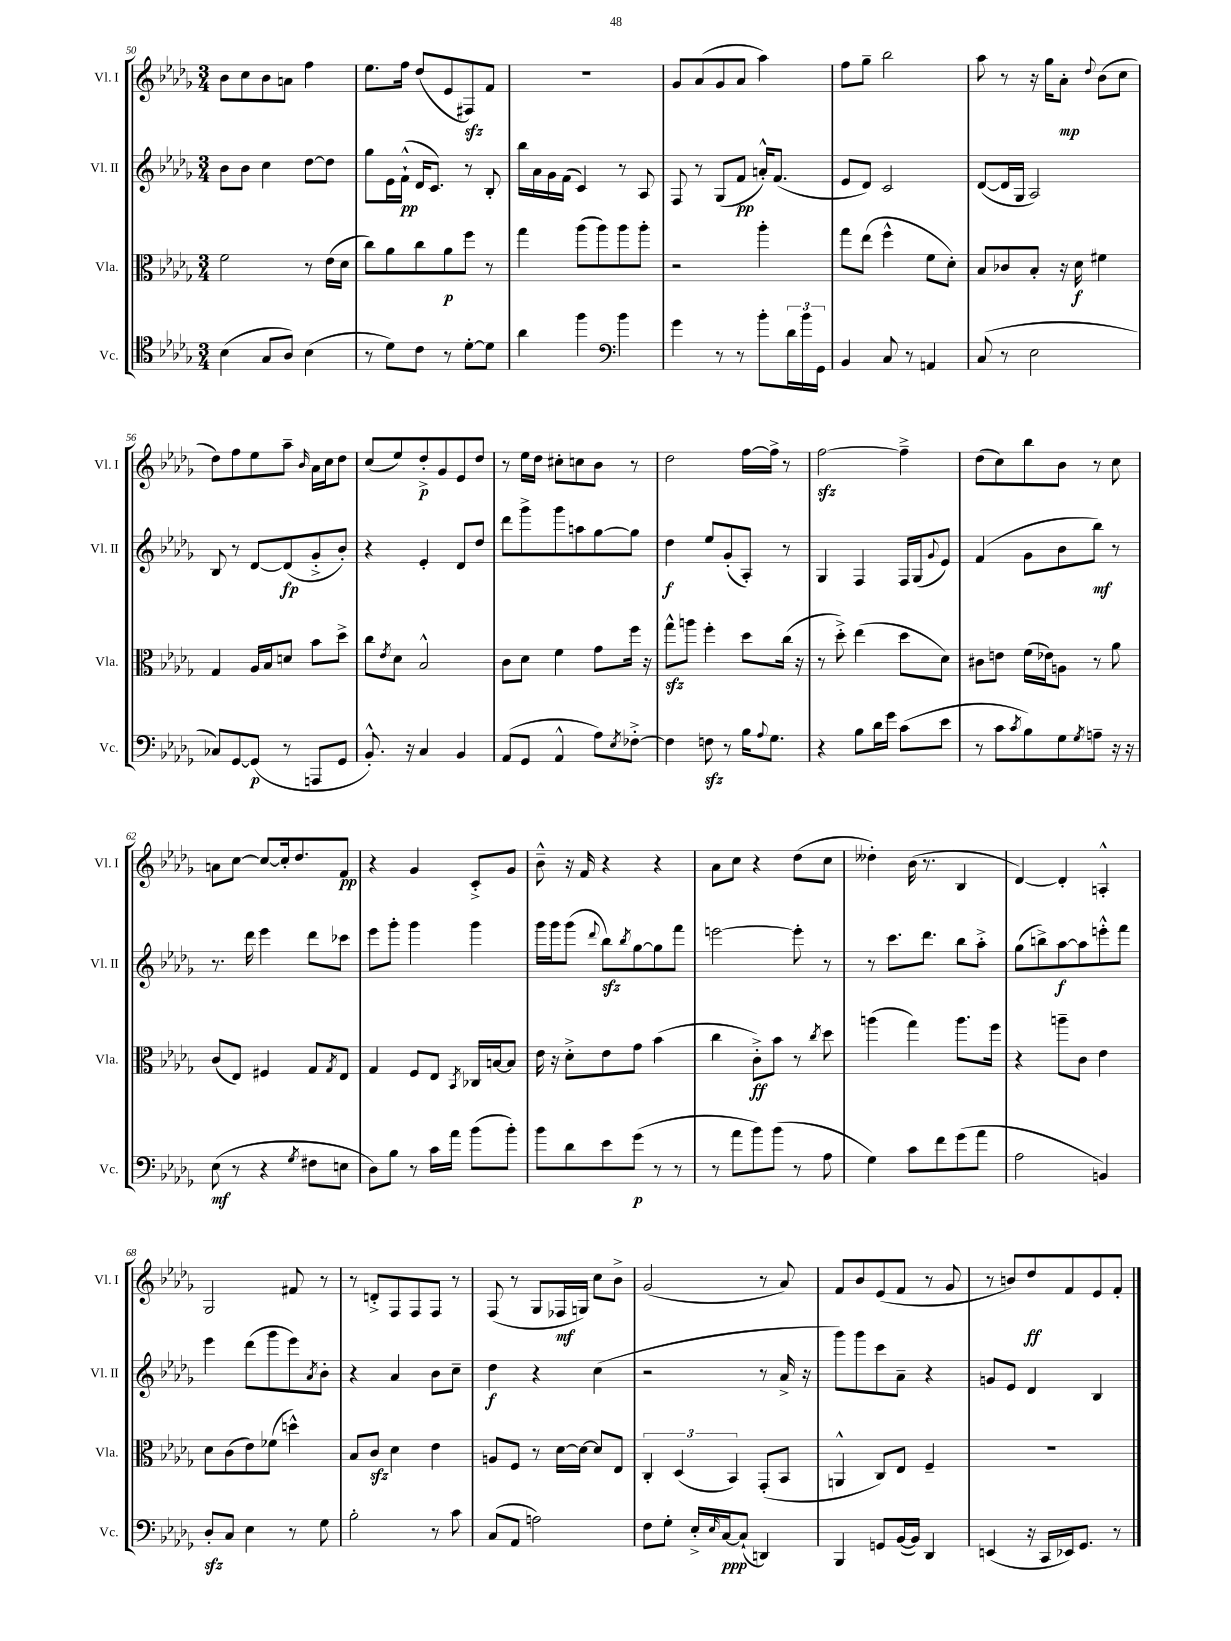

**kern	**dynam	**kern	**dynam	**kern	**dynam	**kern	**dynam
*part4	*part4	*part3	*part3	*part2	*part2	*part1	*part1
*staff4	*staff4	*staff3	*staff3	*staff2	*staff2	*staff1	*staff1
*I"Vc.	*	*I"Vla.	*	*I"Vl. II	*	*I"Vl. I	*
*I'Vc.	*	*I'Vla.	*	*I'Vl. II	*	*I'Vl. I	*
*clefC4	*	*clefC3	*	*clefG2	*	*clefG2	*
*k[b-e-a-d-g-]	*	*k[b-e-a-d-g-]	*	*k[b-e-a-d-g-]	*	*k[b-e-a-d-g-]	*
*M3/4	*	*M3/4	*	*M3/4	*	*M3/4	*
=50	=50	=50	=50	=50	=50	=50	=50
(4B-\	.	2f\	.	8b-\L	.	8b-\L	.
.	.	.	.	8b-\J	.	8cc\	.
8G-/L	.	.	.	4cc\	.	8b-\	.
8A-/J)	.	.	.	.	.	8an\J	.
(4B-\	.	8r	.	[8dd-\L	.	4ff\	.
.	.	(16e-\LL	.	8dd-\J]	.	.	.
.	.	16d-\JJ	.	.	.	.	.
=51	=51	=51	=51	=51	=51	=51	=51
8r	.	8cc\L)	.	8gg-\L	.	8.ee-\L	.
8d-\L)	.	8a-\	.	16e-\L	.	.	.
.	.	.	.	(16f`^^\JJ	pp	16ff\Jk	.
8c\J	.	8cc\	.	16d-/KL	.	(8dd-/L	.
.	.	.	.	8.c/J)	.	.	.
8r	.	8a-\	p	.	.	8e-/	.
[8d-'\L	.	8ff\J	.	8r	.	8F#Xzz/)	.
8d-\J]	.	8r	.	8B-'/	.	8f/J	.
=52	=52	=52	=52	=52	=52	=52	=52
4a-\	.	4gg-\	.	16bb-\LL	.	2.r	.
.	.	.	.	16a-\	.	.	.
.	.	.	.	16g-\	.	.	.
.	.	.	.	(16f\JJ	.	.	.
4ff\	.	(8aa-\L	.	4c/)	.	.	.
.	.	8aa-\)	.	.	.	.	.
*clefF4	*	*	*	*	*	*	*
4b-\	.	8aa-\	.	8r	.	.	.
.	.	8aa-'\J	.	8A-/	.	.	.
=53	=53	=53	=53	=53	=53	=53	=53
4g-\	.	2r	.	8F/	.	8g-/L	.
.	.	.	.	8r	.	(8a-/	.
8r	.	.	.	(8G-/L	.	8g-/	.
8r	.	.	.	8f/J	pp	8a-/J	.
8b-'\L	.	4aa-'\	.	16an'^^/KL)	.	4aa-\)	.
.	.	.	.	(8.f/J	.	.	.
24d-\L	.	.	.	.	.	.	.
24b-\	.	.	.	.	.	.	.
24GG-\JJ	.	.	.	.	.	.	.
=54	=54	=54	=54	=54	=54	=54	=54
4BB-/	.	8gg-\L	.	8e-/L	.	8ff\L	.
.	.	(8ee-\J	.	8d-/J)	.	8gg-~\J	.
8C/	.	4ff^^\	.	2c/	.	2bb-\	.
8r	.	.	.	.	.	.	.
4AAn/	.	8f\L	.	.	.	.	.
.	.	8d-'\J)	.	.	.	.	.
=55	=55	=55	=55	=55	=55	=55	=55
(8C/	.	8B-/L	.	([8d-/L	.	8aa-\	.
8r	.	8c-X/	.	16d-/L]	.	8r	.
.	.	.	.	16G-/JJ	.	.	.
2E-\	.	8B-'/J	.	2A-/)	.	16r	.
.	.	.	.	.	.	16gg-\KL	.
.	.	16r	.	.	.	8a-'\J	mp
.	.	16d-\	f	.	.	.	.
.	.	.	.	.	.	8qqdd-/	.
.	.	4f#X\	.	.	.	(8b-\L	.
.	.	.	.	.	.	8cc\J	.
!!LO:LB:g=z
=56	=56	=56	=56	=56	=56	=56	=56
8C-X/L)	.	4G-/	.	8B-/	.	8dd-\L)	.
[8GG-/	.	.	.	8r	.	8ff\	.
(8GG-/J]	p	16A-/LL	.	[8d-/L	.	8ee-\	.
.	.	16B-/J	.	.	.	.	.
8r	.	8dn/J	.	(8d-/]	fp	8aa-~\J	.
.	.	.	.	.	.	16qqb-/	.
8AAAn/L	.	8b-\L	.	8g-'^/	.	16a-\LL	.
.	.	.	.	.	.	16cc\J	.
8GG-/J	.	8dd-^\J	.	8b-'/J)	.	8dd-\J	.
=57	=57	=57	=57	=57	=57	=57	=57
8.BB-'^^/)	.	8cc\L	.	4r	.	(8cc/L	.
.	.	8qe-/	.	.	.	.	.
.	.	8d-\J	.	.	.	8ee-/)	.
16r	.	.	.	.	.	.	.
4C/	.	2B-^^/	.	4e-'/	.	8dd-'^/	p
.	.	.	.	.	.	8g-/	.
4BB-/	.	.	.	8d-/L	.	8e-/	.
.	.	.	.	8dd-/J	.	8dd-/J	.
=58	=58	=58	=58	=58	=58	=58	=58
(8AA-/L	.	8c\L	.	8ddd-\L	.	8r	.
8GG-/J	.	8d-\J	.	8ggg-^\	.	16ee-\LL	.
.	.	.	.	.	.	16dd-\JJ	.
4AA-^^/	.	4f\	.	8ggg-\	.	8cc#X'\L	.
.	.	.	.	8aan\	.	8ccn\	.
8A-\L)	.	8g-\L	.	[8gg-\	.	8b-\J	.
8qE-/	.	.	.	.	.	.	.
[8F-X'^\J	.	16ff\Jk	.	8gg-\J]	.	8r	.
.	.	16r	.	.	.	.	.
=59	=59	=59	=59	=59	=59	=59	=59
4F-\]	.	8gg-zz^^\L	.	4dd-\	f	2dd-\	.
.	.	8aan\J	.	.	.	.	.
8Fnzz\	.	4ff'\	.	8ee-/L	.	.	.
8r	.	.	.	(8g-'/	.	.	.
16B-\KL	.	8dd-\L	.	8A-'/J)	.	[16ff\LL	.
8qqA-/	.	.	.	.	.	.	.
8.G-\J	.	.	.	.	.	16ff^\JJ]	.
.	.	(16cc\Jk	.	8r	.	8r	.
.	.	16r	.	.	.	.	.
=60	=60	=60	=60	=60	=60	=60	=60
4r	.	8r	.	4G-/	.	[2ffzz\	.
.	.	8dd-'^\)	.	.	.	.	.
8B-\L	.	(4ee-\	.	4F/	.	.	.
16d-\L	.	.	.	.	.	.	.
16g-\JJ	.	.	.	.	.	.	.
(8c\L	.	8dd-\L	.	16F/LL	.	4ff~^\]	.
.	.	.	.	(16G-/J	.	.	.
.	.	.	.	8qqg-/	.	.	.
8e-\J	.	8d-\J)	.	8e-/J)	.	.	.
=61	=61	=61	=61	=61	=61	=61	=61
8r	.	8c#X\L	.	(4f/	.	(8dd-\L	.
8c\L	.	8en\J	.	.	.	8cc\)	.
8qc/	.	.	.	.	.	.	.
8B-\)	.	(16f\LL	.	8g-\L	.	8bb-\	.
.	.	16e-X\J)	.	.	.	.	.
8G-\	.	8An\J	.	8b-\	.	8b-\J	.
8qG-/	.	.	.	.	.	.	.
8An~\J	.	8r	.	8bb-\J)	mf	8r	.
16r	.	8a-\	.	8r	.	8cc\	.
16r	.	.	.	.	.	.	.
!!LO:LB:g=z
=62	=62	=62	=62	=62	=62	=62	=62
(8E-\	mf	(8c/L	.	8.r	.	8an\L	.
8r	.	8E-/J)	.	.	.	[8cc\J	.
.	.	.	.	16ddd-\	.	.	.
4r	.	4F#X/	.	4eee-\	.	8cc/L_	.
.	.	.	.	.	.	16cc'/k]	.
.	.	.	.	.	.	8.dd-/	.
8qG-/	.	.	.	.	.	.	.
8F#X\L	.	8G-/L	.	8ddd-\L	.	.	.
.	.	8qG-/	.	.	.	.	.
8En\J	.	8E-/J	.	8ccc-X\J	.	8f/J	pp
=63	=63	=63	=63	=63	=63	=63	=63
8D-\L)	.	4G-/	.	8eee-\L	.	4r	.
8B-\J	.	.	.	8ggg-'\J	.	.	.
8r	.	8F/L	.	4ggg-\	.	4g-/	.
16c\LL	.	8E-/J	.	.	.	.	.
16a-\JJ	.	.	.	.	.	.	.
.	.	8qBB-/	.	.	.	.	.
(8b-\L	.	16C-X/LL	.	4ggg-\	.	8c'^/L	.
.	.	[16Bn/J	.	.	.	.	.
8b-'\J)	.	8B/J]	.	.	.	8g-/J	.
=64	=64	=64	=64	=64	=64	=64	=64
8b-\L	.	16e-\	.	16ggg-\LL	.	8b-~^^\	.
.	.	16r	.	16ggg-\J	.	.	.
8d-\	.	8d-'^\L	.	(8ggg-\J	.	16r	.
.	.	.	.	.	.	16f/	.
.	.	.	.	8qqddd-/	.	.	.
8e-\	.	8e-\	.	8bb-zz\L)	.	4r	.
.	.	.	.	8qbb-/	.	.	.
(8g-\J	p	8g-\J	.	[8gg-\	.	.	.
8r	.	(4b-\	.	8gg-\]	.	4r	.
8r	.	.	.	8fff\J	.	.	.
=65	=65	=65	=65	=65	=65	=65	=65
8r	.	4cc\	.	[2eeen\	.	8a-\L	.
8a-\L	.	.	.	.	.	8cc\J	.
8b-\)	.	8c'^\L)	ff	.	.	4r	.
(8b-\J	.	8b-\J	.	.	.	.	.
8r	.	8r	.	8eee'\]	.	(8dd-\L	.
.	.	8qcc/	.	.	.	.	.
8A-\	.	8dd-\	.	8r	.	8cc\J	.
=66	=66	=66	=66	=66	=66	=66	=66
4G-\)	.	(4aan\	.	8r	.	4dd--X'\)	.
.	.	.	.	8.ccc\L	.	.	.
8c\L	.	4gg-\)	.	.	.	(16b-\	.
.	.	.	.	8.ddd-\J	.	8.r	.
8f\	.	.	.	.	.	.	.
(8g-\	.	8.aa\L	.	8bb-\L	.	4B-/	.
8a-\J	.	.	.	8aa-'^\J	.	.	.
.	.	16ff\Jk	.	.	.	.	.
=67	=67	=67	=67	=67	=67	=67	=67
2A-\	.	4r	.	(8gg-\L	.	[4d-/)	.
.	.	.	.	8bbn^\)	.	.	.
.	.	8aan~\L	.	[8aa-\	f	4d-'/]	.
.	.	8c\J	.	8aa-\]	.	.	.
4BBn/)	.	4e-\	.	8eeen'^^\	.	4An'^^/	.
.	.	.	.	8fff\J	.	.	.
!!LO:LB:g=z
=68	=68	=68	=68	=68	=68	=68	=68
8D-zz'/L	.	8d-\L	.	4eee-\	.	2G-/	.
8C/J	.	(8c\	.	.	.	.	.
4E-\	.	8e-\)	.	(8ddd-\L	.	.	.
.	.	(8f-X\J	.	8ggg-\	.	.	.
8r	.	4ddn^^\)	.	8eee-\)	.	8f#X/	.
.	.	.	.	8qa-/	.	.	.
8G-\	.	.	.	8b-'\J	.	8r	.
=69	=69	=69	=69	=69	=69	=69	=69
2B-'\	.	8B-/L	.	4r	.	8r	.
.	.	8czz/J	.	.	.	8dn'^/L	.
.	.	4d-\	.	4a-/	.	8F/	.
.	.	.	.	.	.	8F/	.
8r	.	4e-\	.	8b-\L	.	8F/J	.
8c\	.	.	.	8cc~\J	.	8r	.
=70	=70	=70	=70	=70	=70	=70	=70
(8C/L	.	8An/L	.	4dd-\	f	(8F/	.
8AA-/J	.	8F/J	.	.	.	8r	.
2An\)	.	8r	.	4r	.	8G-/L	.
.	.	[16d-\LL	.	.	.	16F-X/L	mf
.	.	16d-\JJ_	.	.	.	16Gn/JJ)	.
.	.	8d-/L]	.	(4cc\	.	8cc\L	.
.	.	8E-/J	.	.	.	8b-^\J	.
=71	=71	=71	=71	=71	=71	=71	=71
8F\L	.	6C'/	.	2r	.	(2g-/	.
8G-'\J	.	.	.	.	.	.	.
.	.	(6D-/	.	.	.	.	.
16E-'^/LL	.	.	.	.	.	.	.
16qqE-/	.	.	.	.	.	.	.
[16C/J	ppp	.	.	.	.	.	.
.	.	6BB-/)	.	.	.	.	.
(8C`/J]	.	.	.	.	.	.	.
4DDn/)	.	(8GG-'/L	.	8r	.	8r	.
.	.	8BB-/J	.	16a-^/	.	8a-/)	.
.	.	.	.	16r	.	.	.
=72	=72	=72	=72	=72	=72	=72	=72
4BBB-/	.	4AAn^^/	.	8ggg-\L)	.	8f/L	.
.	.	.	.	8ggg-\	.	8b-/	.
8GGn/L	.	8C/L)	.	8ccc\	.	(8e-/	.
([16BB-/L	.	8E-/J	.	8a-~\J	.	8f/J	.
16BB-/JJ])	.	.	.	.	.	.	.
4DD-/	.	4F~/	.	4r	.	8r	.
.	.	.	.	.	.	8g-/	.
=73	=73	=73	=73	=73	=73	=73	=73
(4EEn/	.	2.r	.	8gn/L	.	8r	.
.	.	.	.	8e-/J	.	8bn/L)	.
16r	.	.	.	4d-/	.	8dd-/	ff
16CC/LL	.	.	.	.	.	.	.
16EE-X/J)	.	.	.	.	.	8f/	.
8.GG-/J	.	.	.	.	.	.	.
.	.	.	.	4B-/	.	8e-/	.
8r	.	.	.	.	.	8f'/J	.
==	==	==	==	==	==	==	==
*-	*-	*-	*-	*-	*-	*-	*-
